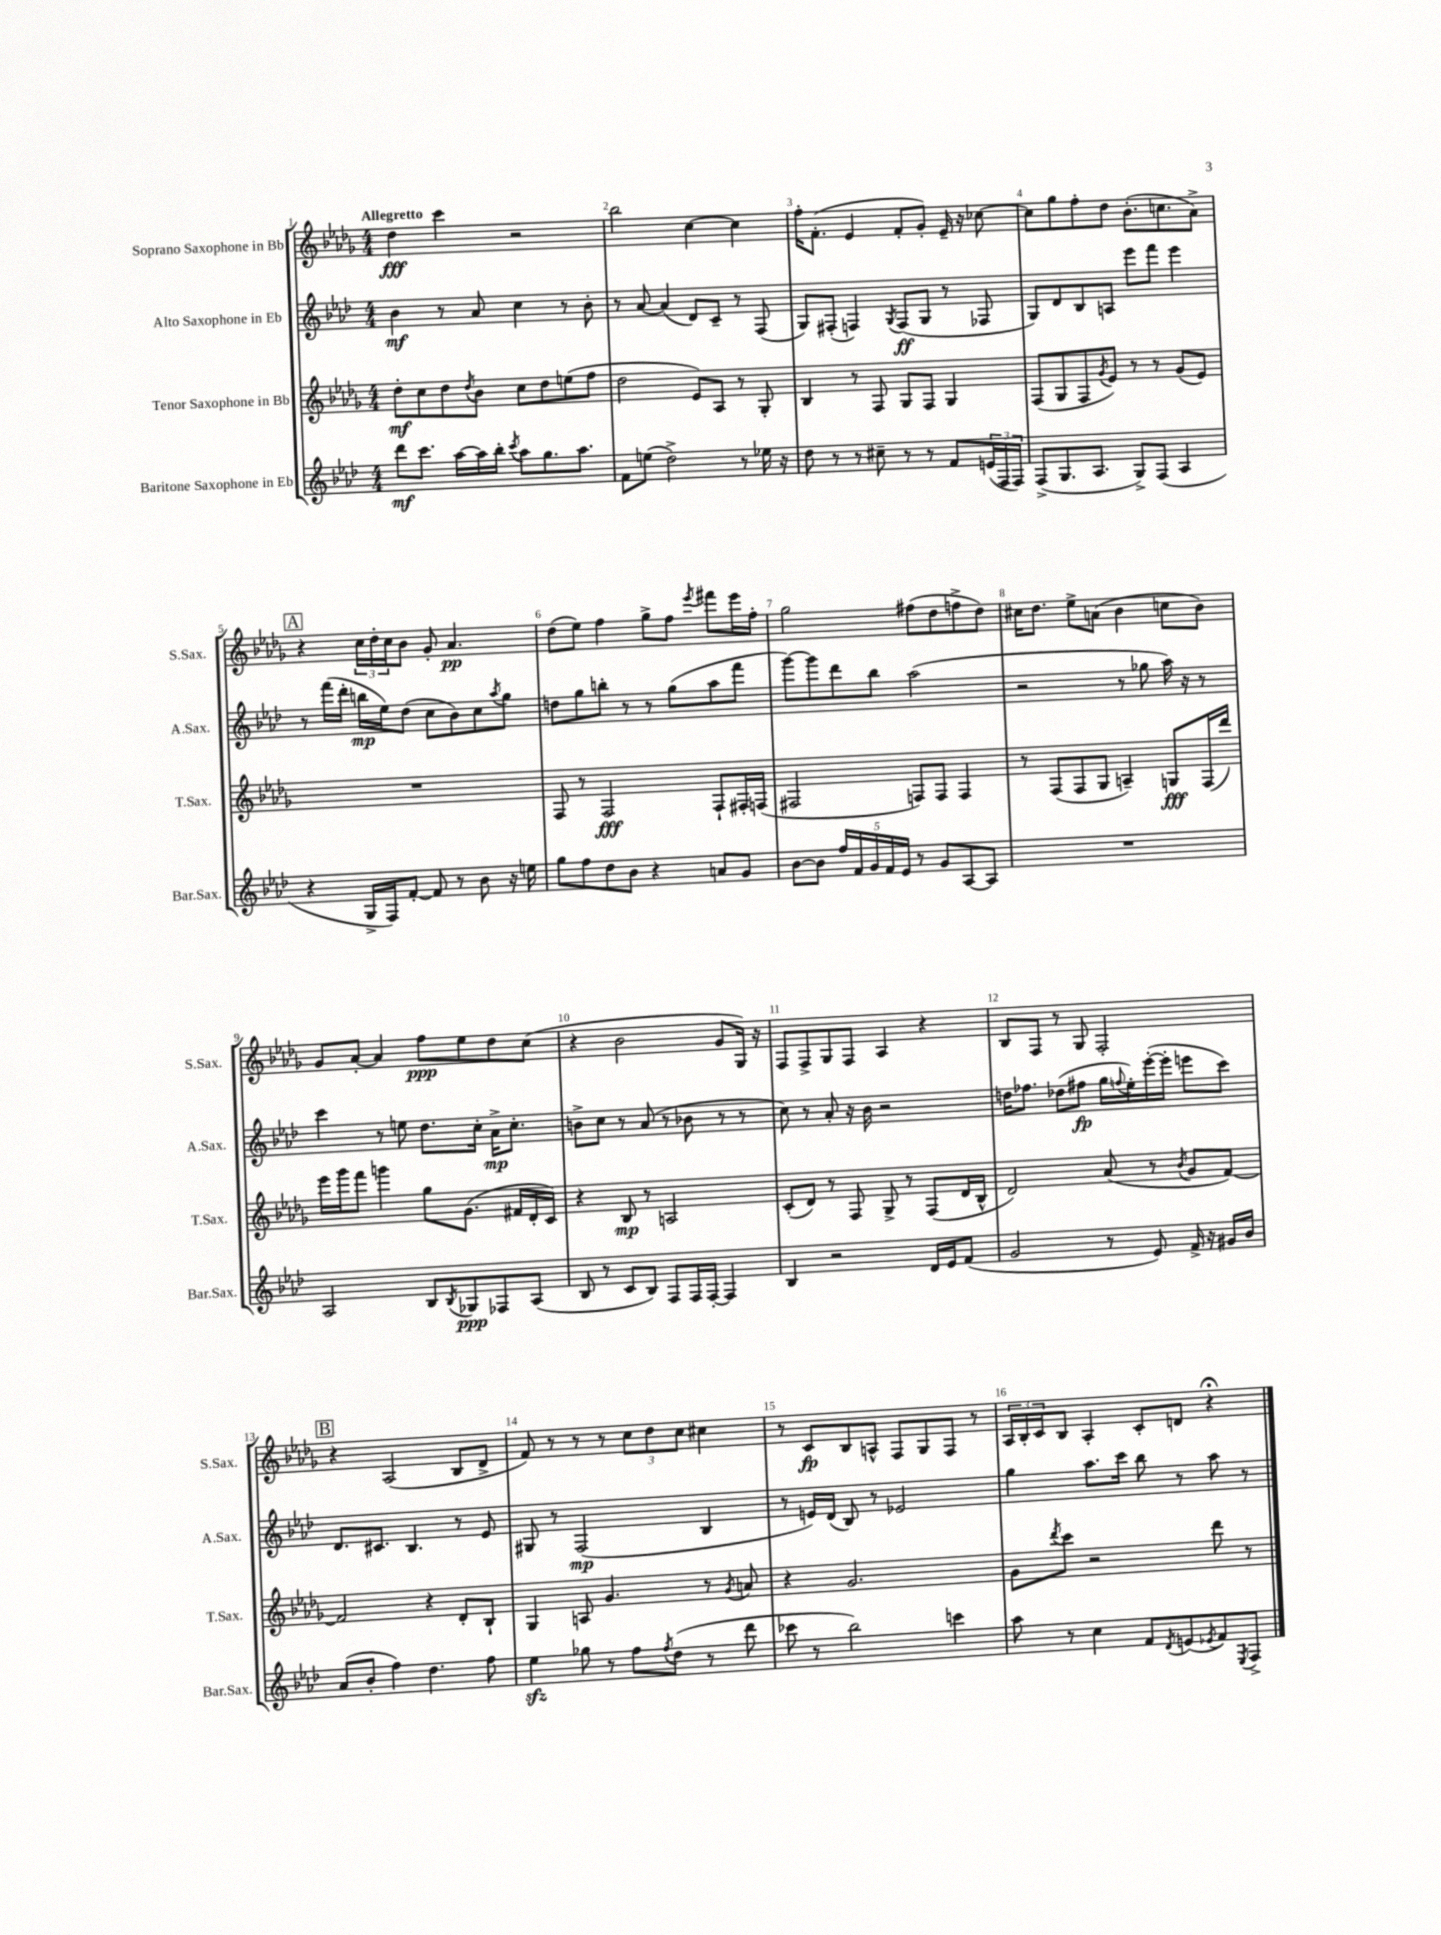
<<
\new StaffGroup <<
\new Staff = "s0" \with { instrumentName = "Soprano Saxophone in Bb" shortInstrumentName = "S.Sax." } {
    \clef treble \key des \major \numericTimeSignature \time 4/4 \tempo "Allegretto"
    des''4\fff c'''4 r2 |
    bes''2 c''4~ c''4 |
    f''16-. f'8.-.( ees'4 f'8-. ges'8-.) ees'16-- r16 ces''8~ |
    ces''8 ges''8 f''8-. des''8 bes'8.-.( c''8. aes'8->) |
    \mark \markup { \box "A" } r4 \tuplet 3/2 { c''16 des''16-. c''16 } bes'8 ges'8-. aes'4.\pp |
    des''8( ees''8) f''4 ges''8-> f''8 \acciaccatura { ees'''8 } fis'''8 ees'''16 f''16-. |
    ges''2 fis''8( des''8 f''8-> des''8) |
    cis''16 des''8. ees''8-> a'8( bes'4 c''8 bes'8) |
    ges'8 aes'8~-. aes'4 f''8\ppp ees''8 des''8 c''8( |
    r4 bes'2 ges'8 ges16) r16 |
    f8 f8-> ges8 f8 aes4 r4 |
    bes8 f8 r8 ges8 f2-. |
    \mark \markup { \box "B" } r4 aes2( bes8 des'8-> |
    f'8) r8 r8 r8 \tuplet 3/2 { c''8 des''8 c''8 } cis''4 |
    r8 c'8\fp bes8 a8-^ f8 ges8 f8 r8 |
    \tuplet 3/2 { aes16 bes16-. c'16 } bes8 aes4-. c'8-. d'8 r4\fermata \bar "|." |
}
\new Staff = "s1" \with { instrumentName = "Alto Saxophone in Eb" shortInstrumentName = "A.Sax." } {
    \clef treble \key aes \major \numericTimeSignature \time 4/4
    bes'4\mf r8 aes'8 c''4 r8 bes'8-. |
    r8 aes'8~ aes'4( des'8) c'8-- r8 f8( |
    g8) fis8-.( f4) \acciaccatura { g8 } f8\ff( g8 r8 fes8 |
    g8) des'8 bes8 a8 ees'''8 f'''8 ees'''4 |
    \mark \markup { \box "A" } r8 f'''16( des'''16-. b''16\mp ees''16) des''8( c''8 bes'8) c''8 \acciaccatura { aes''8 } g''8 |
    d''8 g''8 b''8-. r8 r8 g''8( aes''8 f'''8 |
    g'''8~) g'''8 des'''8 bes''8 aes''2( |
    r2 r8 ges''8 aes''16) r16 r8 |
    c'''4 r8 e''8 des''8. c''16-. aes'16->\mp c''8.-. |
    b'8-> c''8 r8 aes'8( r8 bes'8 r8 r8 |
    c''8) r8 aes'8-. r16 bes'16 r2 |
    d''16 fes''8. des''8( fis''8\fp g''16 \appoggiatura { f''8 } ees''16-.) ees'''16~-.( ees'''16-. e'''8 c'''8) |
    \mark \markup { \box "B" } des'8. cis'8. bes4. r8 ees'8 |
    gis8 r8 f2\mp( bes4 |
    r8 e'16) des'16( bes8) r8 ees'2 |
    g''4 aes''8. c'''16 bes''8 r8 aes''8 r8 \bar "|." |
}
\new Staff = "s2" \with { instrumentName = "Tenor Saxophone in Bb" shortInstrumentName = "T.Sax." } {
    \clef treble \key des \major \numericTimeSignature \time 4/4
    des''8-.\mf c''8 des''8 \acciaccatura { des''8 } bes'8 c''8 des''8 e''8( f''8 |
    des''2 ees'8) aes8 r8 ges8-. |
    bes4 r8 f8 ges8 f8 ges4 |
    f8( ges8 f8 \acciaccatura { ges'8 } ees'8) r8 r8 ges'8( ees'8) |
    \mark \markup { \box "A" } R1 |
    f8 r8 f2\fff f8-! fis16-. f16( |
    fis2 f8) f8 f4 |
    r8 f8( f8 ges8 a4--) g8\fff f16( des'''16) |
    ees'''16 ges'''16 f'''8 g'''4 ges''8 ges'8.( fis'16 des'16-. c'16) |
    r4 bes8\mp r8 a2 |
    c'8-.( des'8) r8 f8 ges8-> r8 f8( des'16 bes16-^ |
    des'2) aes'8( r8 \acciaccatura { bes'8 } ges'8 f'8~) |
    \mark \markup { \box "B" } f'2 r4 des'8-. bes8-! |
    ges4 a8 ges'4. r8 \acciaccatura { ges'8 } a'8 |
    r4 ges'2. |
    ges'8 \acciaccatura { des'''8 } c'''8 r2 des'''8 r8 \bar "|." |
}
\new Staff = "s3" \with { instrumentName = "Baritone Saxophone in Eb" shortInstrumentName = "Bar.Sax." } {
    \clef treble \key aes \major \numericTimeSignature \time 4/4
    des'''8\mf c'''8. aes''16~ aes''16 bes''16-. \acciaccatura { c'''8 } aes''8 g''8. aes''8. |
    f'8 e''8( des''2->) r8 ees''16 r16 |
    des''8 r8 r8 cis''8-- r8 r8 f'8 \tuplet 3/2 { e'16( f16 f16) } |
    f8->( g8. aes8. g8->) f8( aes4 |
    \mark \markup { \box "A" } r4 g16-> f16) f'8~-. f'8 r8 bes'8 r16 e''16 |
    g''8 f''8 des''8 bes'8 r4 a'8 g'8 |
    bes'8~ bes'8 \tuplet 5/4 { f''16 f'16 g'16 f'16 ees'16 } r8 g'8 aes8~ aes8 |
    R1 |
    aes2 bes8 \acciaccatura { bes8 } ges8\ppp fes8 aes8( |
    bes8 r8 c'8 bes8) f8 f16 f16~-. f4 |
    bes4 r2 des'16 ees'16 f'8( |
    g'2 r8 ees'8) f'16-> r16 gis'16 bes'16 |
    \mark \markup { \box "B" } aes'8( bes'8-. f''4) des''4. f''8 |
    ees''4\sfz ges''8 r8 f''8 \acciaccatura { f''8 } des''8( r8 des'''8 |
    ces'''8 r8 bes''2) c'''4 |
    aes''8 r8 c''4 f'8 \acciaccatura { des'8 } e'8( \acciaccatura { ees'8 } f'8) \acciaccatura { ees8 } f8-> \bar "|." |
}
>>
>>
\layout { \context { \Score \override BarNumber.break-visibility = ##(#f #t #t) barNumberVisibility = #all-bar-numbers-visible } }
